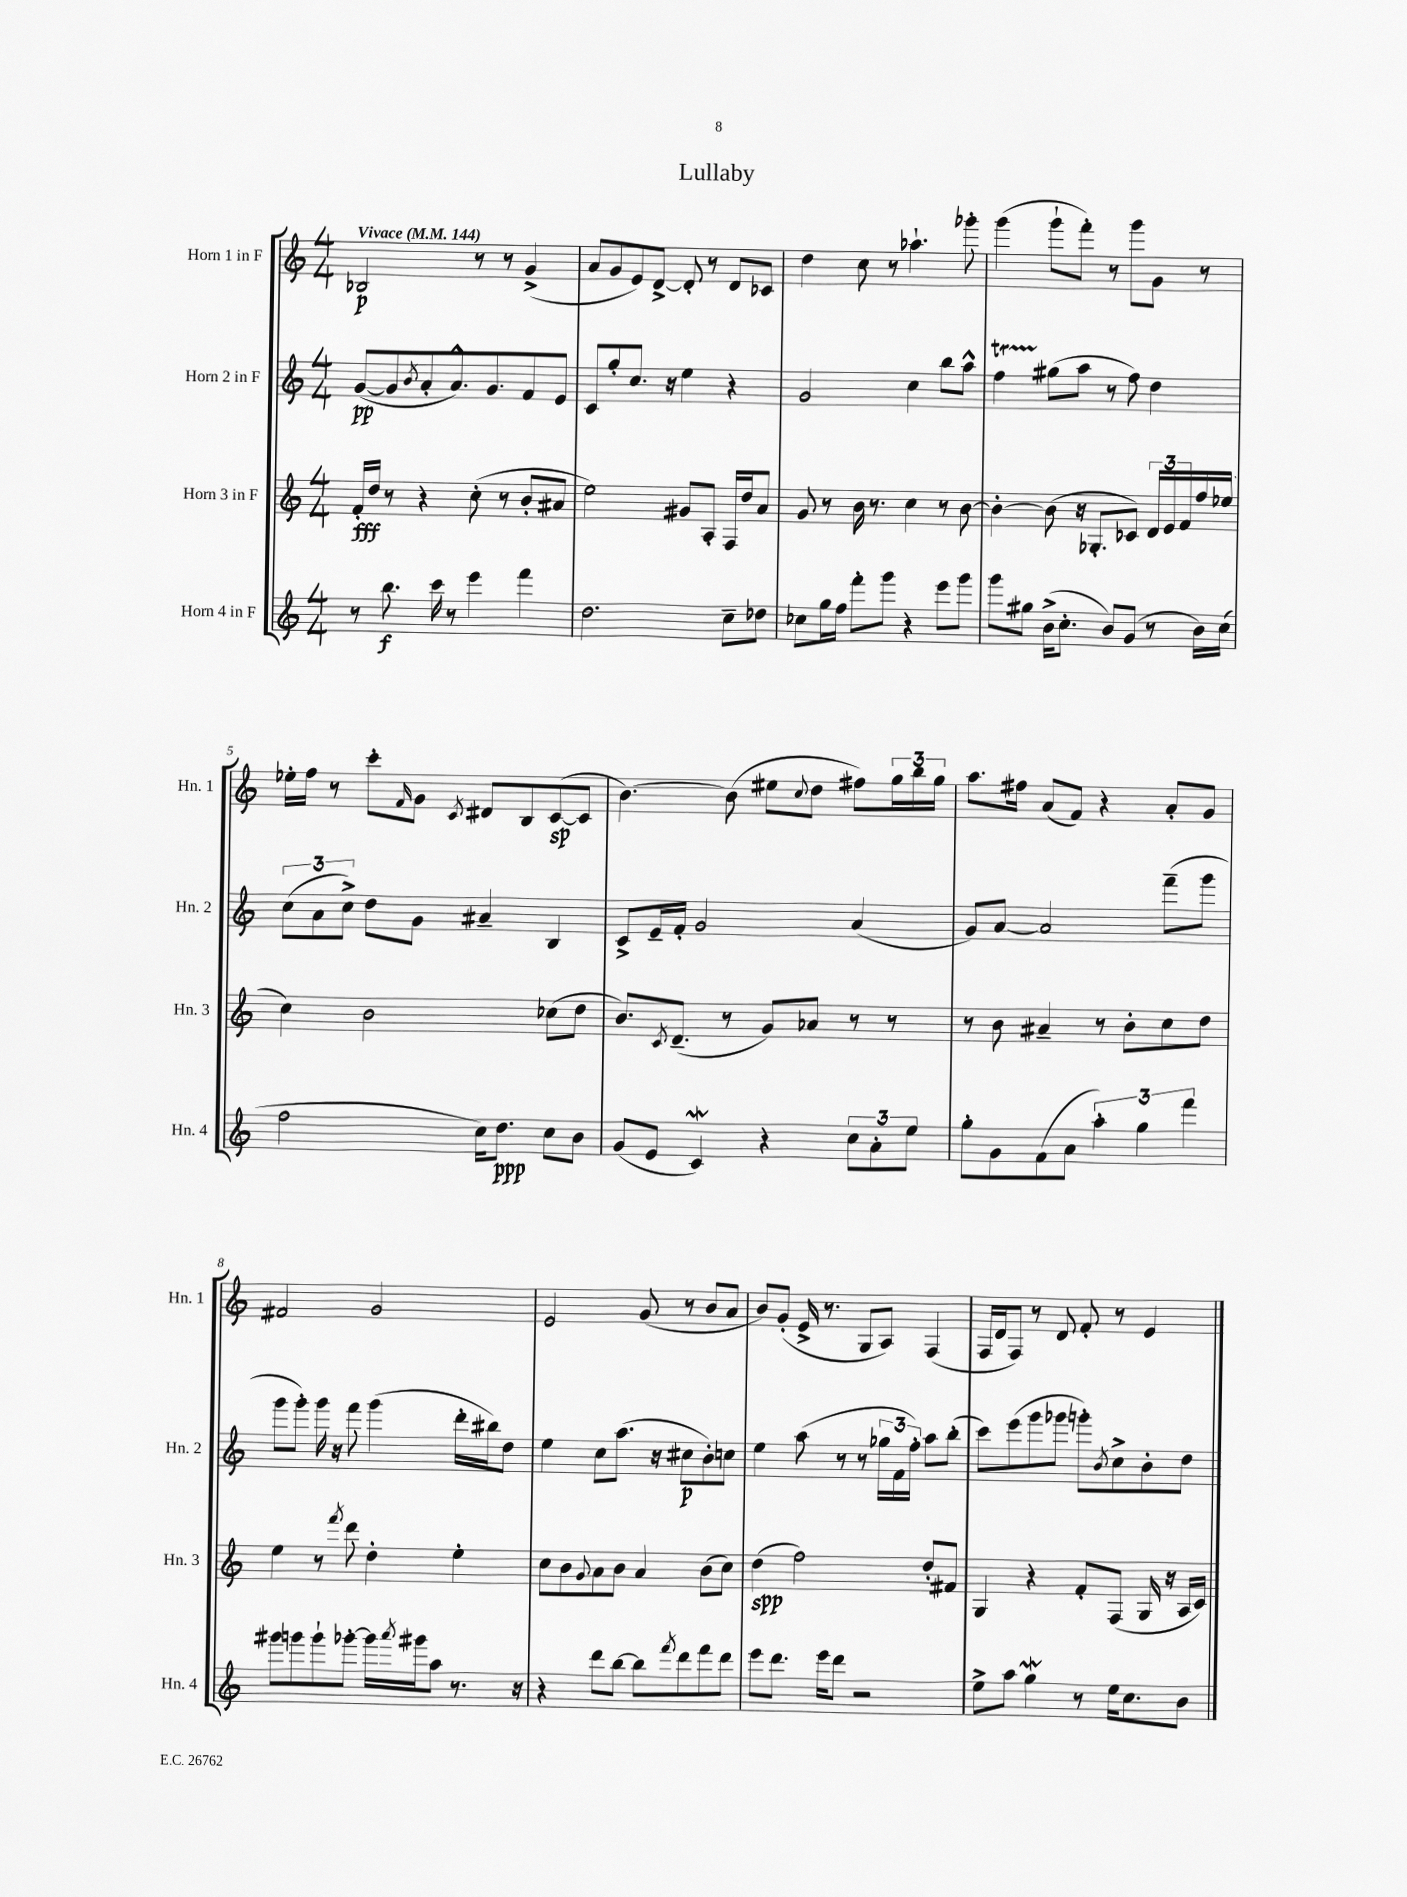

**kern	**dynam	**kern	**dynam	**kern	**dynam	**kern	**dynam
*part4	*part4	*part3	*part3	*part2	*part2	*part1	*part1
*staff4	*staff4	*staff3	*staff3	*staff2	*staff2	*staff1	*staff1
*I"Horn 4 in F	*	*I"Horn 3 in F	*	*I"Horn 2 in F	*	*I"Horn 1 in F	*
*I'Hn. 4	*	*I'Hn. 3	*	*I'Hn. 2	*	*I'Hn. 1	*
*clefG2	*	*clefG2	*	*clefG2	*	*clefG2	*
*k[]	*	*k[]	*	*k[]	*	*k[]	*
*M4/4	*	*M4/4	*	*M4/4	*	*M4/4	*
*MM144	*	*MM144	*	*MM144	*	*MM144	*
=1	=1	=1	=1	=1	=1	=1	=1
!	!	!	!	!	!	!LO:TX:a:B:t=Vivace	!
8r	.	16f'/LL	fff	([8g/L	pp	2B-X/	p
.	.	16dd/JJ	.	.	.	.	.
8.bb\	f	8r	.	8g/]	.	.	.
.	.	.	.	8qb/	.	.	.
.	.	4r	.	8a'/	.	.	.
16ccc\	.	.	.	.	.	.	.
8r	.	.	.	8.a^^/)	.	.	.
4eee\	.	(8cc'\	.	.	.	8r	.
.	.	.	.	8.g/	.	.	.
.	.	8r	.	.	.	8r	.
4fff\	.	8b'/L	.	8f/	.	(4g^/	.
.	.	8a#X/J	.	8e/J	.	.	.
=2	=2	=2	=2	=2	=2	=2	=2
2.dd\	.	2ee\)	.	8c/L	.	8a/L	.
.	.	.	.	8gg'/	.	8g/	.
.	.	.	.	8.cc/J	.	8e/)	.
.	.	.	.	.	.	[8d^/J	.
.	.	.	.	16r	.	.	.
.	.	8g#X/L	.	4ee\	.	8d'/]	.
.	.	8A'/J	.	.	.	8r	.
8cc~\L	.	16F/LL	.	4r	.	8d/L	.
.	.	16dd/J	.	.	.	.	.
8dd-X\J	.	8a/J	.	.	.	8c-X/J	.
=3	=3	=3	=3	=3	=3	=3	=3
8cc-X\L	.	8g/	.	2g/	.	4dd\	.
16gg\L	.	8r	.	.	.	.	.
16ff\JJ	.	.	.	.	.	.	.
8fff'\L	.	16b\	.	.	.	8cc\	.
.	.	8.r	.	.	.	.	.
8ggg\J	.	.	.	.	.	8r	.
4r	.	4cc\	.	4cc\	.	4.aa-X`\	.
8eee\L	.	8r	.	8bb\L	.	.	.
8ggg\J	.	[8b\	.	8aa^^\J	.	8ggg-X'\	.
=4	=4	=4	=4	=4	=4	=4	=4
8ggg\L	.	4b'\_	.	4ffT\	.	(4ggg\	.
8gg#X\J	.	.	.	.	.	.	.
(16b^\KL	.	(8b\]	.	(8gg#X\L	.	8ggg`\L	.
8.cc'\J	.	.	.	.	.	.	.
.	.	16r	.	8aa\J	.	8fff'\J)	.
.	.	8.G-X'/L	.	.	.	.	.
8b/L)	.	.	.	8r	.	8r	.
(8g/J	.	8c-X/J)	.	8ff\)	.	8ggg\L	.
8r	.	24d/LL	.	4dd\	.	8g\J	.
.	.	24e/	.	.	.	.	.
.	.	24f/	.	.	.	.	.
16b\LL)	.	16ff/	.	.	.	8r	.
(16cc\JJ	.	(16ee-X/JJ	.	.	.	.	.
!!LO:LB:g=z
=5	=5	=5	=5	=5	=5	=5	=5
2ff\	.	4cc\)	.	(12cc\L	.	16ee-X'\LL	.
.	.	.	.	.	.	16ff\JJ	.
.	.	.	.	12a\	.	.	.
.	.	.	.	.	.	8r	.
.	.	.	.	12cc^\J)	.	.	.
.	.	2b\	.	8dd\L	.	8ccc'\L	.
.	.	.	.	.	.	16qqf/	.
.	.	.	.	8g\J	.	8g\J	.
.	.	.	.	.	.	8qc/	.
16cc\KL)	.	.	.	4a#X~/	.	8d#X/L	.
8.dd\J	ppp	.	.	.	.	.	.
.	.	.	.	.	.	8B/	.
8cc\L	.	(8cc-X\L	.	4B/	.	([8c/	sp
8b\J	.	8dd\J	.	.	.	8c/J]	.
=6	=6	=6	=6	=6	=6	=6	=6
(8g/L	.	8.b/L)	.	8c^/L	.	[4.b\)	.
8e/J	.	.	.	16e~/L	.	.	.
.	.	8qc/	.	.	.	.	.
.	.	(8.d~/J	.	16f'/JJ	.	.	.
4cw/)	.	.	.	2g/	.	.	.
.	.	8r	.	.	.	(8b\]	.
4r	.	8g/L)	.	.	.	8ee#X\L	.
.	.	.	.	.	.	8qqcc/	.
.	.	8a-X/J	.	.	.	8dd\J	.
12cc\L	.	8r	.	(4a/	.	8ff#X\L)	.
12a'\	.	.	.	.	.	.	.
.	.	8r	.	.	.	24gg\L	.
12ee\J	.	.	.	.	.	24bb\	.
.	.	.	.	.	.	24gg\JJ	.
=7	=7	=7	=7	=7	=7	=7	=7
8gg'\L	.	8r	.	8g/L)	.	8.aa\L	.
8g\	.	8b\	.	[8a/J	.	.	.
.	.	.	.	.	.	16ff#X\Jk	.
(8f\	.	4a#X~/	.	2a/]	.	(8a/L	.
8a\J	.	.	.	.	.	8f/J)	.
6aa'\)	.	8r	.	.	.	4r	.
.	.	8b'\L	.	.	.	.	.
6gg\	.	.	.	.	.	.	.
.	.	8cc\	.	(8fff~\L	.	8a'/L	.
6fff\	.	.	.	.	.	.	.
.	.	8dd\J	.	8ggg\J	.	8g/J	.
!!LO:LB:g=z
=8	=8	=8	=8	=8	=8	=8	=8
8ggg#X\L	.	4ee\	.	8ggg\L	.	2f#X/	.
8gggn\	.	.	.	8ggg'\J)	.	.	.
8ggg`\	.	8r	.	16ggg\	.	.	.
.	.	.	.	16r	.	.	.
.	.	8qfff/	.	.	.	.	.
[8ggg-X'\J	.	8ddd\	.	8fff\	.	.	.
16ggg-\LL]	.	4dd'\	.	(4ggg\	.	2g/	.
8qaaa/	.	.	.	.	.	.	.
16ggg#X\J	.	.	.	.	.	.	.
8aa\J	.	.	.	.	.	.	.
8.r	.	4ee'\	.	16ddd'\LL	.	.	.
.	.	.	.	16bb#X\J)	.	.	.
.	.	.	.	8dd\J	.	.	.
16r	.	.	.	.	.	.	.
=9	=9	=9	=9	=9	=9	=9	=9
4r	.	8cc\L	.	4ee\	.	2e/	.
.	.	8b\	.	.	.	.	.
.	.	8qqg/	.	.	.	.	.
8ddd\L	.	8a\	.	8cc\L	.	.	.
[8bb\J	.	8b\J	.	(8.aa\J	.	.	.
8bb\L]	.	4a/	.	.	.	(8g/	.
.	.	.	.	16r	.	.	.
8qfff/	.	.	.	.	.	.	.
8ddd\	.	.	.	8cc#X\L	p	8r	.
8fff\	.	(8b\L	.	8b'\)	.	8b/L	.
8ddd\J	.	8cc\J)	.	8ccn\J	.	8a/J	.
=10	=10	=10	=10	=10	=10	=10	=10
8eee\L	.	(4dd\	spp	4ee\	.	8b/L)	.
8.ddd\J	.	.	.	.	.	(8g'/J	.
.	.	2ff\)	.	(8aa\	.	16e^/	.
16eee\KL	.	.	.	.	.	8.r	.
8ddd\J	.	.	.	8r	.	.	.
2r	.	.	.	8r	.	8G/L	.
.	.	.	.	24gg-X\LL	.	8A/J)	.
.	.	.	.	24f\	.	.	.
.	.	.	.	24ff'\JJ)	.	.	.
.	.	8dd'/L	.	8aa\L	.	(4F/	.
.	.	8f#X/J	.	(8bb'\J	.	.	.
=11	=11	=11	=11	=11	=11	=11	=11
8ee^\L	.	4G/	.	8ccc\L)	.	16F/LL	.
.	.	.	.	.	.	16d/J	.
8aa\J	.	.	.	(8eee\	.	8F/J)	.
4ggW\	.	4r	.	8ggg\	.	8r	.
.	.	.	.	8ggg-X\J	.	8d/	.
8r	.	8f'/L	.	8gggn'\L)	.	8f'/	.
.	.	.	.	8qb/	.	.	.
16ee\KL	.	(8F/J	.	8cc^\	.	8r	.
8.cc\	.	.	.	.	.	.	.
.	.	16G/	.	8b'\	.	4e/	.
.	.	16r	.	.	.	.	.
8b\J	.	16A/LL	.	8dd\J	.	.	.
.	.	16c/JJ)	.	.	.	.	.
==	==	==	==	==	==	==	==
*-	*-	*-	*-	*-	*-	*-	*-
